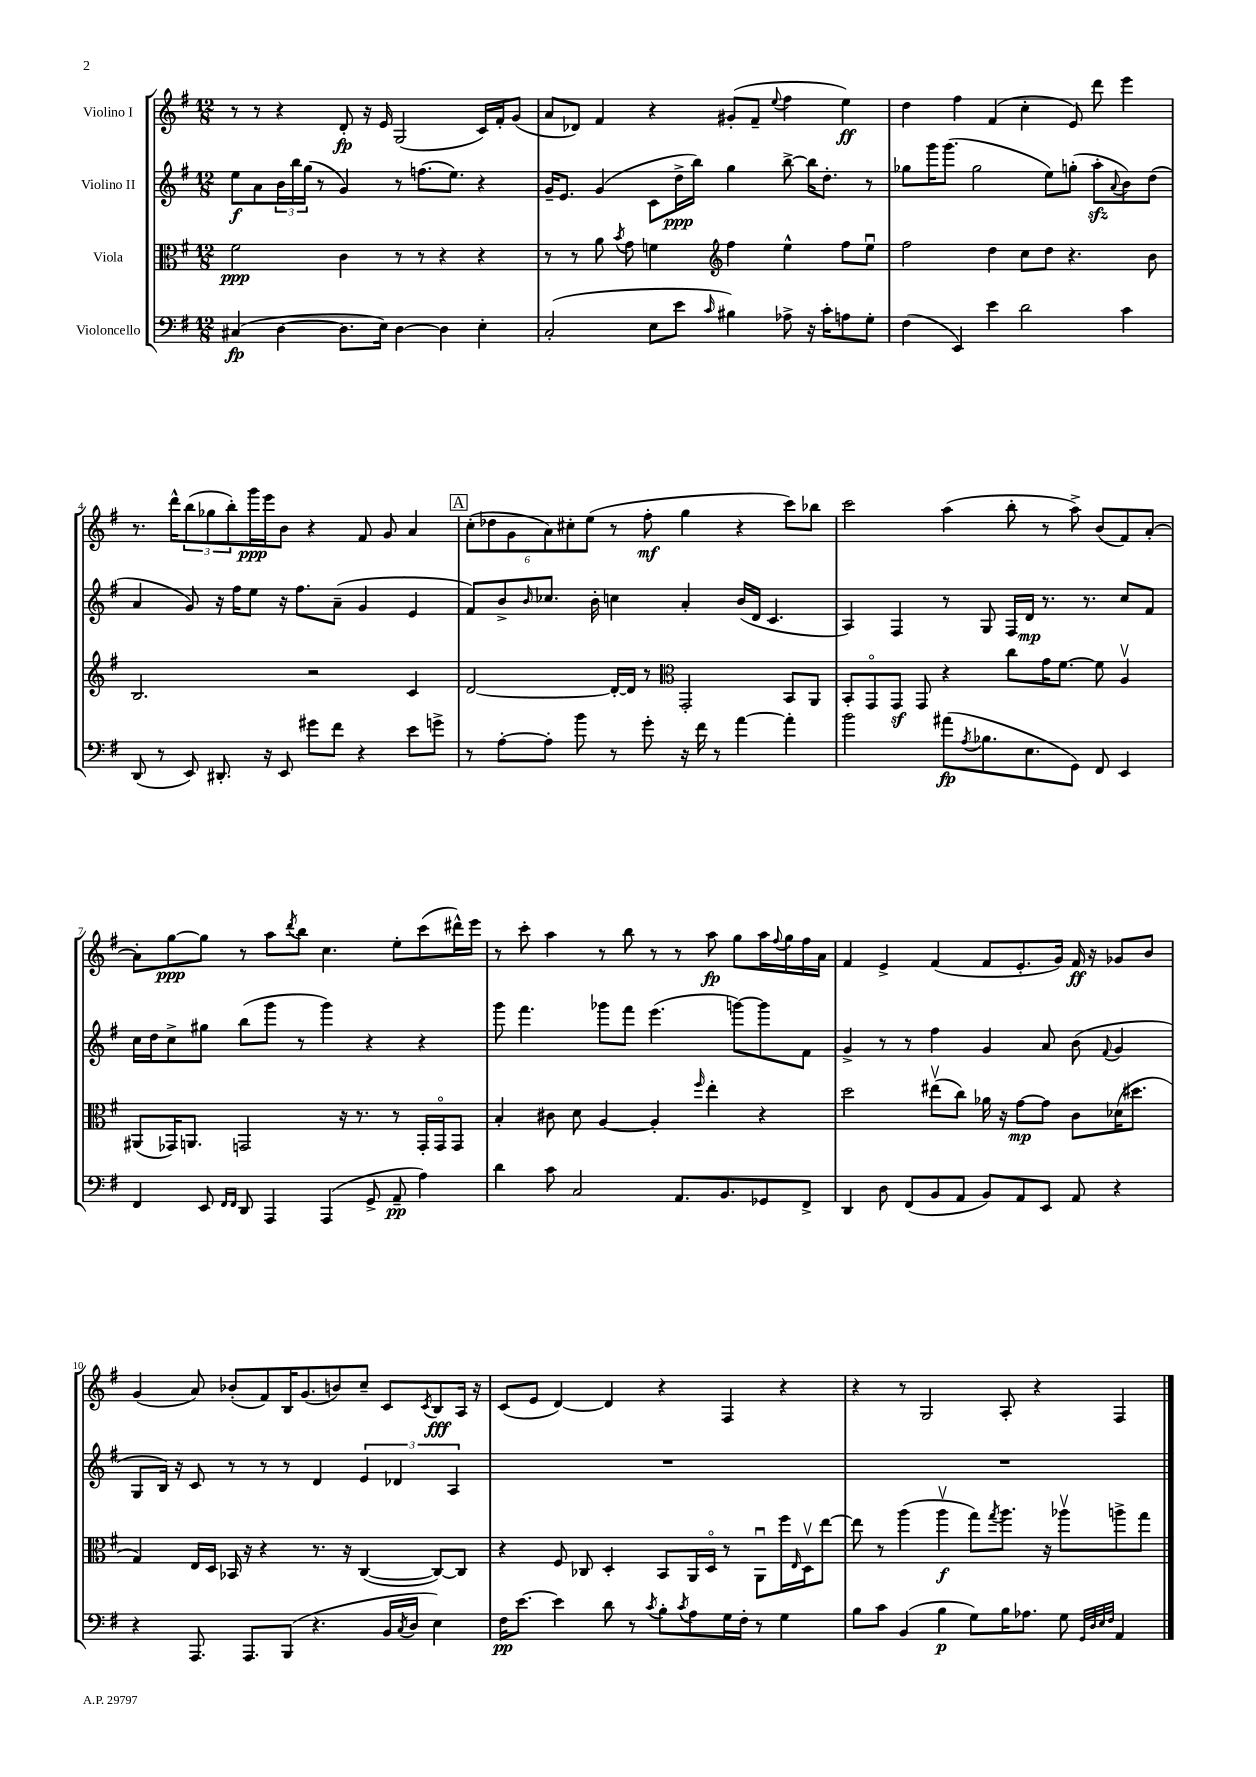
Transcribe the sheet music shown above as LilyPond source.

<<
\new StaffGroup <<
\new Staff = "s0" \with { instrumentName = "Violino I" } {
    \clef treble \key g \major \numericTimeSignature \time 12/8
    r8 r8 r4 d'8-.\fp r16 e'16 g2( c'16) fis'16-. g'8( |
    a'8 des'8) fis'4 r4 gis'8-.( fis'8-- \appoggiatura { e''8 } fis''4 e''4\ff) |
    d''4 fis''4 fis'4( c''4-. e'8) d'''8 e'''4 |
    r8. d'''16-^ \tuplet 3/2 { b''8( ges''8 b''8-.) } g'''16\ppp e'''16 b'8 r4 fis'8 g'8 a'4 |
    \mark \markup { \box "A" } \tuplet 6/4 { c''8-.( des''8 g'8 a'8) cis''8-. e''8( } r8 fis''8-.\mf g''4 r4 c'''8) bes''8 |
    c'''2 a''4( b''8-. r8 a''8->) b'8( fis'8) a'8~-. |
    a'8-. g''8~\ppp g''8 r8 a''8 \acciaccatura { d'''8 } b''8 c''4. e''8-. c'''8( dis'''16-^) e'''16 |
    r8 c'''8-. a''4 r8 b''8 r8 r8 a''8\fp g''8 a''16 \appoggiatura { fis''8 } g''16 fis''16 a'16 |
    fis'4 e'4-> fis'4( fis'8 e'8.-. g'16) fis'16\ff r16 ges'8 b'8 |
    g'4( a'8) bes'8-.( fis'8) b16 g'8.( b'8) c''8-- c'8 \acciaccatura { c'8 } b8\fff a16 r16 |
    c'8( e'8 d'4~) d'4 r4 fis4 r4 |
    r4 r8 g2 a8-. r4 fis4 \bar "|." |
}
\new Staff = "s1" \with { instrumentName = "Violino II" } {
    \clef treble \key g \major \numericTimeSignature \time 12/8
    e''8\f a'8 \tuplet 3/2 { b'16 b''16 g''16( } r8 g'4) r8 f''8.( e''8.) r4 |
    g'16-- e'8. g'4( c'8 d''16->\ppp b''16) g''4 b''8~-> b''16 d''8.-. r8 |
    ges''8 g'''16 g'''8.( ges''2 e''8) g''8-.( a''8-.\sfz \appoggiatura { a'8 } b'8) d''8( |
    a'4 g'8) r16 fis''16 e''8 r16 fis''8. a'8--( g'4 e'4 |
    \mark \markup { \box "A" } fis'8) b'8-> \grace { b'16 } ces''8. b'16-. c''4 a'4-. b'16( d'16 c'4. |
    a4) fis4 r8 g8 fis16 d'16\mp r8. r8. c''8 fis'8 |
    c''16 d''16 c''8-> gis''8 b''8( g'''8 r8 g'''4) r4 r4 |
    g'''8 fis'''4. ges'''8 fis'''8 e'''4.( g'''8~) g'''8 fis'8 |
    g'4-> r8 r8 fis''4 g'4 a'8 b'8( \appoggiatura { fis'8 } g'4 |
    g8 b16) r16 c'8 r8 r8 r8 d'4 \tuplet 3/2 { e'4 des'4 a4 } |
    R1. |
    R1. \bar "|." |
}
\new Staff = "s2" \with { instrumentName = "Viola" } {
    \clef alto \key g \major \numericTimeSignature \time 12/8
    fis'2\ppp c'4 r8 r8 r4 r4 |
    r8 r8 a'8 \acciaccatura { b'8 } g'8 f'4 \clef treble fis''4 e''4-^ fis''8 e''8\downbow |
    fis''2 d''4 c''8 d''8 r4. b'8 |
    b2. r2 c'4 |
    \mark \markup { \box "A" } d'2~ d'16~-. d'16 r8 \clef alto g,2-. b,8 a,8 |
    b,8-. g,8\flageolet g,8\sf g,8 r4 c''8 g'16 fis'8.~ fis'8 a4\upbow |
    ais,8( ges,16) a,8. g,2 r16 r8. r8 g,16-. g,16\flageolet g,8 |
    b4-. cis'8 d'8 a4~ a4-. \grace { fis''16 } e''4-. r4 |
    d''2 eis''8\upbow( c''8) aes'16 r16 g'8~\mp g'8 c'8 des'16( dis''8. |
    g4) e16 d16 bes,16 r16 r4 r8. r16 c4~( c8~) c8 |
    r4 fis8 ces8 d4-. b,8 a,16 d16\flageolet r8 a,8\downbow fis''16 \grace { e16 } d16\upbow e''8~ |
    e''8 r8 a''4( a''4\upbow\f g''8) \acciaccatura { g''8 } a''8. r16 aes''8\upbow a''8-> g''8 \bar "|." |
}
\new Staff = "s3" \with { instrumentName = "Violoncello" } {
    \clef bass \key g \major \numericTimeSignature \time 12/8
    cis4\fp( d4~ d8. e16) d4~ d4 e4-. |
    c2-.( e8 e'8 \grace { c'16 } bis4) aes8-> r16 c'16-. a8 g8-. |
    fis4( e,4) e'4 d'2 c'4 |
    d,8( r8 e,8) dis,8.-. r16 e,8 gis'8 fis'8 r4 e'8 g'8-> |
    \mark \markup { \box "A" } r8 a8~-. a8-. b'8 r8 g'8-. r16 fis'16 r8 a'4~ a'4-. |
    b'2 ais'8\fp( \acciaccatura { a8 } bes8. e8. g,8) fis,8 e,4 |
    fis,4 e,8 \grace { fis,16 fis,16 } d,8 a,,4 a,,4( g,8-> a,8--\pp a4) |
    d'4 c'8 c2 a,8. b,8. ges,8 fis,8-> |
    d,4 d8 fis,8( b,8 a,8 b,8) a,8 e,8 a,8 r4 |
    r4 a,,8. a,,8. b,,8( r4. b,16 \acciaccatura { c8 } d16 e4) |
    fis16\pp e'8.~ e'4 d'8 r8 \acciaccatura { c'8 } b8-. \acciaccatura { c'8 } a8 g16 fis16-. r8 g4 |
    b8 c'8 b,4( b4\p g8) b16 aes8. g8 \grace { g,32 d32 e32 fis32 } a,4 \bar "|." |
}
>>
>>
